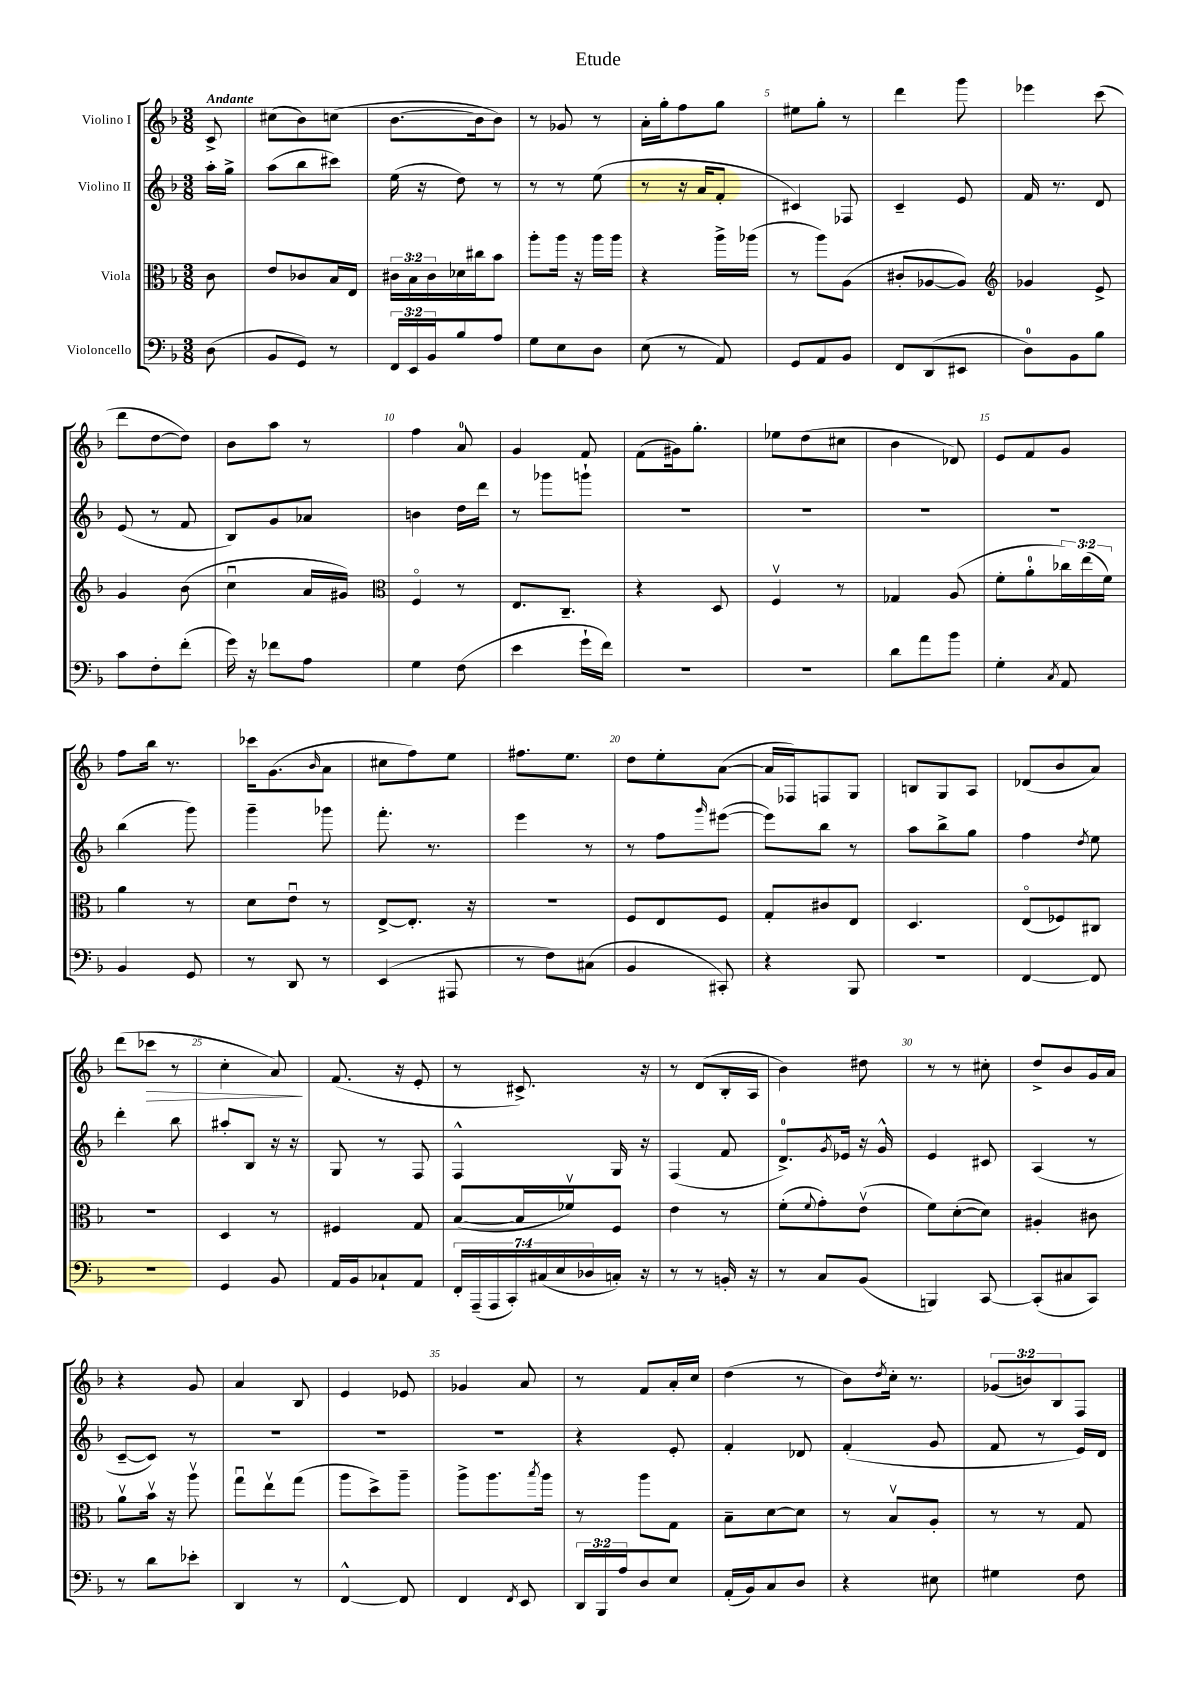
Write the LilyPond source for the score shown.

\header { title = "Etude" }
<<
\new StaffGroup <<
\new Staff = "s0" \with { instrumentName = "Violino I" } {
    \clef treble \key f \major \numericTimeSignature \time 3/8 \override Staff.TupletNumber.text = #tuplet-number::calc-fraction-text \partial 8 \tempo "Andante"
    c'8-> |
    cis''8( bes'8) c''8( |
    bes'8.~ bes'16 bes'8) |
    r8 ges'8 r8 |
    a'16-. g''16-. f''8 g''8 |
    eis''8 g''8-. r8 |
    d'''4 g'''8 |
    ees'''4 c'''8( |
    d'''8 d''8~ d''8) |
    bes'8 a''8 r8 |
    f''4 a'8-0 |
    g'4 f'8 |
    f'8( gis'16) g''8.-. |
    ees''8 d''8( cis''8 |
    bes'4 des'8) |
    e'8 f'8 g'8 |
    f''8 bes''16 r8. |
    ces'''16 g'8.( \grace { bes'16 } a'8 |
    cis''8 f''8) e''8 |
    fis''8. e''8. |
    d''8 e''8-. a'8~( |
    a'16 fes16) f8 g8 |
    b8 g8 a8 |
    des'8( bes'8 a'8) |
    d'''8( ces'''8\> r8 |
    c''4-. a'8\!) |
    f'8.( r16 e'8-. |
    r8 cis'8.->) r16 |
    r8 d'8( bes16-. a16 |
    bes'4) dis''8 |
    r8 r8 cis''8-. |
    d''8-> bes'8 g'16 a'16 |
    r4 g'8 |
    a'4 bes8 |
    e'4 ees'8 |
    ges'4 a'8 |
    r8 f'8 a'16-. c''16 |
    d''4( r8 |
    bes'8) \acciaccatura { d''8 } c''16-. r8. |
    \tuplet 3/2 { ges'8( b'8) bes8 } f8 \bar "|." |
}
\new Staff = "s1" \with { instrumentName = "Violino II" } {
    \clef treble \key f \major \numericTimeSignature \time 3/8 \partial 8
    a''16-. g''16-> |
    a''8( bes''8 cis'''8) |
    e''16( r16 d''8) r8 |
    r8 r8 e''8( |
    r8 r16 a'16 f'8-. |
    cis'4) fes8 |
    c'4-- e'8 |
    f'16 r8. d'8 |
    e'8( r8 f'8 |
    bes8) g'8 aes'8 |
    b'4 d''16 d'''16 |
    r8 ges'''8 g'''8-! |
    R4. |
    R4. |
    R4. |
    R4. |
    bes''4( g'''8) |
    g'''4-- ges'''8 |
    f'''8.-. r8. |
    e'''4 r8 |
    r8 f''8 \grace { g'''16 } eis'''8~( |
    eis'''8) bes''8 r8 |
    a''8 bes''8-> g''8 |
    f''4 \acciaccatura { d''8 } e''8 |
    d'''4-. bes''8 |
    ais''8-. bes8 r16 r16 |
    g8 r8 f8 |
    f4-^ g16 r16 |
    f4( f'8 |
    d'8.-0->) \acciaccatura { g'8 } ees'16 r16 g'16-^ |
    e'4 cis'8 |
    a4( r8 |
    c'8~-- c'8) r8 |
    R4. |
    R4. |
    R4. |
    r4 e'8-. |
    f'4-. des'8 |
    f'4-.( g'8 |
    f'8 r8 e'16) d'16 \bar "|." |
}
\new Staff = "s2" \with { instrumentName = "Viola" } {
    \clef alto \key f \major \numericTimeSignature \time 3/8 \override Staff.TupletNumber.text = #tuplet-number::calc-fraction-text \partial 8
    c'8 |
    e'8 ces'8 bes16 e16 |
    \tuplet 3/2 { cis'16 bes16 cis'16 } des'16 cis''16 bes'8 |
    a''8-. a''16 r16 a''16 a''16 |
    r4 a''16-> aes''16( |
    r8 a''8) a8( |
    cis'8-. aes8~ aes8) |
    \clef treble ges'4 e'8-> |
    g'4 bes'8( |
    c''4\downbow a'16 gis'16) |
    \clef alto f4\flageolet r8 |
    e8. c8.-- |
    r4 d8 |
    f4\upbow r8 |
    ges4 a8( |
    f'8-. a'8-0-. \tuplet 3/2 { ces''16) e''16( f'16) } |
    a'4 r8 |
    d'8 e'8\downbow r8 |
    e8~-> e8.-. r16 |
    R4. |
    f8 e8 f8 |
    g8-. cis'8 e8 |
    d4. |
    e8\flageolet( fes8) cis8 |
    r4. |
    d4 r8 |
    fis4 g8 |
    bes8~( bes16 fes'16\upbow) f8 |
    e'4 r8 |
    f'8-.( \appoggiatura { f'8 } g'8-.) e'8\upbow( |
    f'8) d'8~-.( d'8) |
    ais4-. cis'8 |
    a'8\upbow bes'16\upbow r16 a''8\upbow |
    g''8\downbow e''8\upbow g''8( |
    a''8 d''8->) a''8-- |
    a''8-> a''8. \acciaccatura { bes''8 } a''16 |
    r8 a''8 g8 |
    bes8-- d'8~ d'8 |
    r8 bes8\upbow a8-. |
    r8 r8 g8 \bar "|." |
}
\new Staff = "s3" \with { instrumentName = "Violoncello" } {
    \clef bass \key f \major \numericTimeSignature \time 3/8 \override Staff.TupletNumber.text = #tuplet-number::calc-fraction-text \partial 8
    d8( |
    bes,8 g,8) r8 |
    \tuplet 3/2 { f,16 e,16 bes,16 } bes8 a8 |
    g8 e8 d8 |
    e8( r8 a,8) |
    g,8 a,8 bes,8 |
    f,8 d,8( eis,8 |
    d8-0) bes,8 bes8 |
    c'8 f8-. f'8-.( |
    g'16) r16 fes'8 a8 |
    g4 f8( |
    e'4 g'16-! f'16) |
    r4. |
    R4. |
    d'8 a'8 bes'8 |
    g4-. \acciaccatura { c8 } a,8 |
    bes,4 g,8 |
    r8 d,8 r8 |
    e,4( ais,,8 |
    r8 f8) cis8( |
    bes,4 cis,8-.) |
    r4 bes,,8 |
    R4. |
    f,4~ f,8 |
    R4. |
    g,4 bes,8 |
    a,16 bes,16 ces8-! a,8 |
    \tuplet 7/4 { f,16-. a,,16--( a,,16 c,16-.) cis16( e16 des16 } c16-.) r16 |
    r8 r8 b,16-. r16 |
    r8 c8 bes,8( |
    b,,4) c,8~ |
    c,8-.( cis8 c,8) |
    r8 d'8 ees'8-. |
    d,4 r8 |
    f,4~-^ f,8 |
    f,4 \acciaccatura { f,8 } e,8 |
    \tuplet 3/2 { d,16 bes,,16 a16 } d8 e8 |
    a,16-.( bes,16) c8 d8 |
    r4 eis8 |
    gis4 f8 \bar "|." |
}
>>
>>
\layout { \context { \Score \override BarNumber.break-visibility = ##(#f #t #t) barNumberVisibility = #(every-nth-bar-number-visible 5) } }
